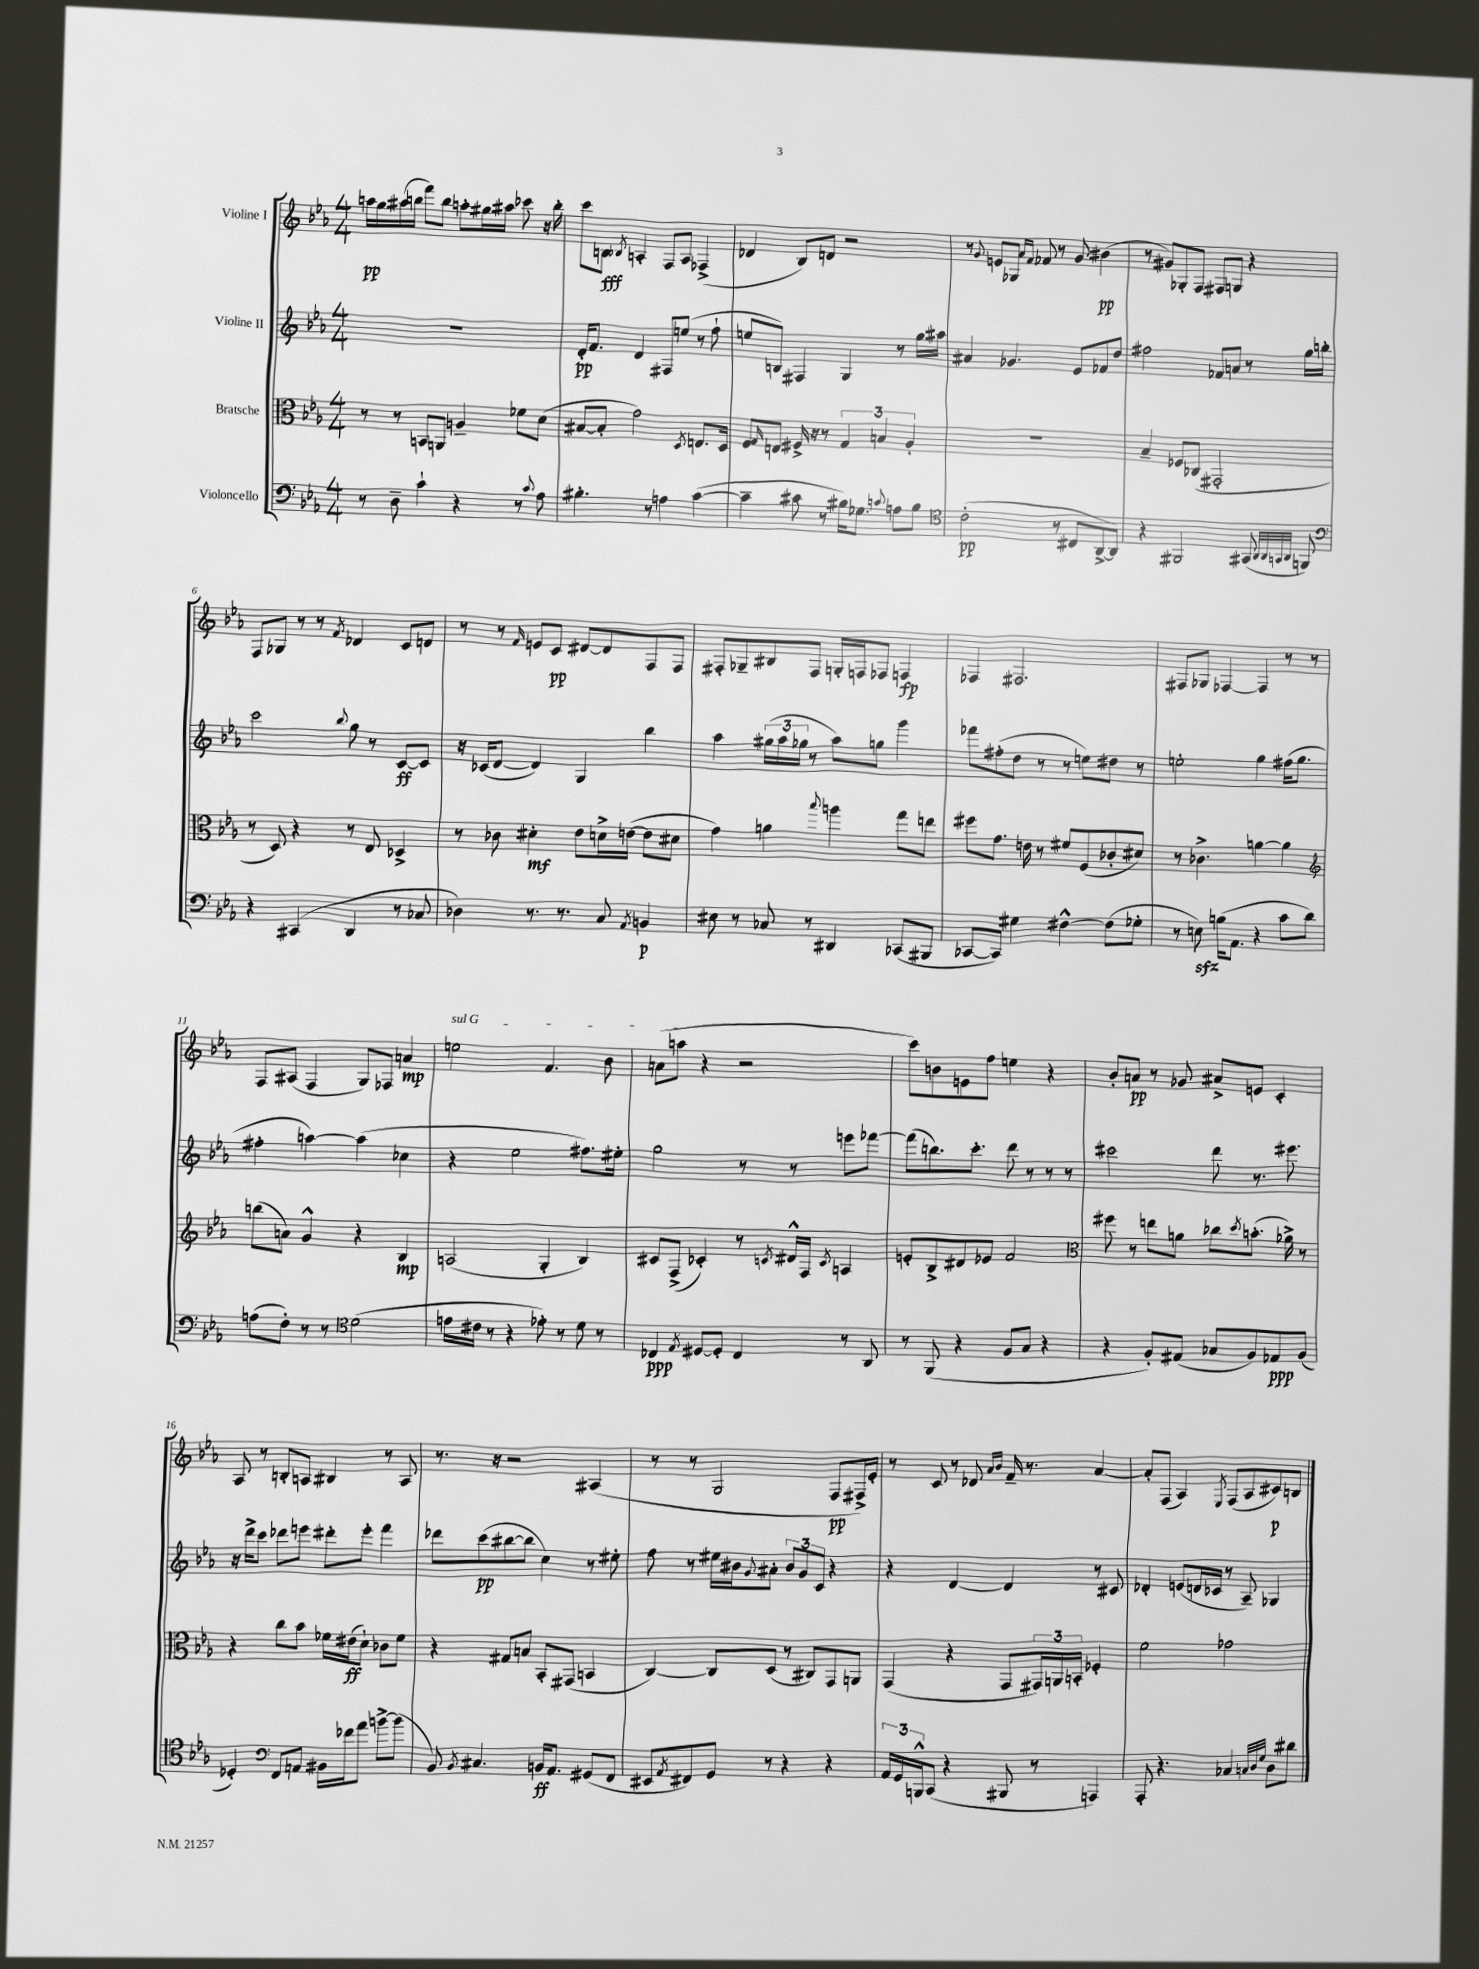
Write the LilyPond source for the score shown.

<<
\new StaffGroup <<
\new Staff = "s0" \with { instrumentName = "Violine I" } {
    \clef treble \key ees \major \numericTimeSignature \time 4/4
    a''16\pp g''16 ais''16( b''16 f'''8) b''8 a''8-. gis''16 ais''16 ces'''8 r16 b''16-. |
    c'''8 b8\fff \acciaccatura { bes8 } a4-. f8 a8 fes4->( |
    des'4 bes8) d'8 r2 |
    r8 \appoggiatura { g'8 } e'8 ges8 \grace { aes'16 f'16 } fes'8 r8 g'8 bis'4\pp( |
    r8 gis'8) ges8-. f8 fis8 g8 r4 |
    f8 ges8 r8 r8 \acciaccatura { f'8 } des'4 c'8 d'8 |
    r8 r8 \grace { f'16 } e'8 c'8\pp dis'8~ dis'8 f8 f8 |
    fis8-. ges8-- bis8 fis8 g16-. f16 fes8 f4\fp |
    fes4 fis2. |
    fis8 ges8 fes4~ fes4 r8 r8 |
    f8 ais8( f4 g8) fes8 a'4\mp |
    \once \override TextSpanner.bound-details.left.text = \markup { \italic "sul G" } e''2\startTextSpan f'4. bes'8 |
    a'8( a''8\stopTextSpan r4 r2 |
    c'''8) b'8 e'8 f''8 e''4 r4 |
    bes'8-. a'8\pp r8 ges'8 ais'8-> e'8 c'4-. |
    aes8 r8 b8-. a8 bis4 r8 a8 |
    r8. r16 r2 ais4( |
    r8 r8 g2 f8\pp fis16->) ees'16-. |
    r8 c'8 r8 des'8 \grace { aes'16 bes'16 } f'16-- r8. aes'4~ |
    aes'8-. f8( aes4) \acciaccatura { ees8 } f8( aes8 cis'8\p) b8 \bar "|." |
}
\new Staff = "s1" \with { instrumentName = "Violine II" } {
    \clef treble \key ees \major \numericTimeSignature \time 4/4
    R1 |
    d'16-.\pp f'8. d'4 fis8 e''8( r8 f''8-! |
    e''8 b8) fis4 g4 r8 g''16 ais''16 |
    ais'4 ges'4. ees'8 fes'8 d''8 |
    fis''2 fes'8 a'8 r8 g''16 b''16-. |
    c'''2 \appoggiatura { bes''8 } g''8 r8 c'8~\ff c'8 |
    r16 ces'16( d'8~ d'4) g4 bes''4 |
    aes''4 \tuplet 3/2 { gis''16( aes''16 ges''16 } r8 aes''8) g''8 g'''4 |
    fes'''8 fis''8-.( d''8 r8 r8 e''8) dis''8 r8 |
    e''2-. g''4 fis''16( g''8. |
    fis''4-. a''4~) a''4( ces''4 |
    r4 ees''2 fis''8.) eis''16-. |
    g''2 r8 r8 e'''8 fes'''8~ |
    fes'''8( b''8.) c'''8.-. d'''8 r8 r8 r8 |
    cis'''2 d'''8 r8. eis'''8. |
    r16 d'''16-> c'''8 des'''8 e'''8 dis'''8-. e'''8-. f'''4 |
    des'''8 c'''8\pp( bis''8~ bis''8 c''4) r8 eis''8-. |
    f''8 r8 eis''16 bis'16 \appoggiatura { g'8 } ais'8-. \tuplet 3/2 { bis'8 g'8 c'8 } r4 |
    r4 d'4~ d'4 r8 cis'8 |
    des'4-. e'8( d'16 ces'16 r8 aes8--) ges4 \bar "|." |
}
\new Staff = "s2" \with { instrumentName = "Bratsche" } {
    \clef alto \key ees \major \numericTimeSignature \time 4/4
    r8 r8 b,8 a,8 a4-- fes'8 d'8( |
    bis8~ bis8-. g'2) \acciaccatura { d8 } e8. d16 |
    f8 \grace { g16 } e8 fis16-> r16 r8 \tuplet 3/2 { g4 b4 aes4-. } |
    R1 |
    bes4-- fes8 ces8( gis,2-. |
    r8 d8) r4 r8 ees8 des4-> |
    r8 ces'8 dis'4-.\mf ees'8 d'16-> e'16~( e'8 dis'8 |
    g'4) a'4 \appoggiatura { bes''8 } a''4 g''8 e''8 |
    fis''8 g'8. e'16 r8 fis'8 f8( ces'8-. dis'8) |
    r8 ces'4.-> a'4~ a'4 |
    \clef treble b''8( a'8) g'4-^ r4 bes4\mp |
    a2( g4-. bes4) |
    cis'8 f8->( ces'4-.) r8 \acciaccatura { c'8 } dis'16-^ f16 \acciaccatura { c'8 } a4 |
    e'8-. bes8-> dis'8 ees'8 f'2 |
    \clef alto fis''8 r8 e''8 a'8 ces''8 \acciaccatura { d''8 } b'8.-.( aes'16->) r8 |
    r4 c''8 bes'8 fes'16 eis'16\ff( d'8-!) ces'8 fes'8 |
    r4 gis8 b8 bes,8-. gis,8( b,4 |
    c4~) c8 d8( r8 cis8) g,8 a,8 |
    g,4( r4 g,8 \tuplet 3/2 { gis,16) a,16 b,16-. } fes4-. |
    f'2 ges'2 \bar "|." |
}
\new Staff = "s3" \with { instrumentName = "Violoncello" } {
    \clef bass \key ees \major \numericTimeSignature \time 4/4
    r8 d8-- c'4-! r4 r8 \appoggiatura { c'8 } aes8 |
    bis4.-. r8 a4 c'4~( |
    c'4-- cis'8 r8 bis16) ges8. \appoggiatura { c'8 } a8 bis8 |
    \clef tenor c'2-.\pp( r8 cis8 aes,8~-> aes,8) |
    r4 fis,2 gis,8( \grace { aes,32 aes,32 g,32 aes,32 } f,8) |
    \clef bass r4 cis,4( d,4 r8 ces8 |
    des4) r8. r8. c8 \acciaccatura { aes,8 } b,4\p |
    eis8 r8 ces8 r8 dis,4 ces,8( bis,,8 |
    ces,8~ ces,8) gis4 fis4~-^ fis8( ges8-. |
    r8 e8\sfz) b16( aes,8. r4 c'8 d'8) |
    a8( f8-.) r8 r8 \clef tenor d'2( |
    e'16 cis'16 r8 r4 ees'8-.) r8 d'8 r8 |
    ces4\ppp \acciaccatura { ees8 } dis8~ dis8-. ces4 r8 aes,8 |
    r8 f,8( r4 f8 g8 r4 |
    r4 f8-.) eis8( ges8 f8) ees8\ppp f8( |
    des4-.) \clef bass f,8 a,8 bis,16 fes'16 aes'8 b'8~-> b'8( |
    bes,8) \acciaccatura { bes,8 } cis4. b,16\ff aes,8. gis,8( f,8 |
    eis,8 \acciaccatura { aes,8 } fis,8) g,8 r8 r4 r4 |
    \tuplet 3/2 { aes,16 g,16 b,,16-^ } c,8( r4 bis,,8 r8 a,,4) |
    aes,,8-. r4. ces4 \grace { c32 d32 g32 } d8 dis'8 \bar "|." |
}
>>
>>
